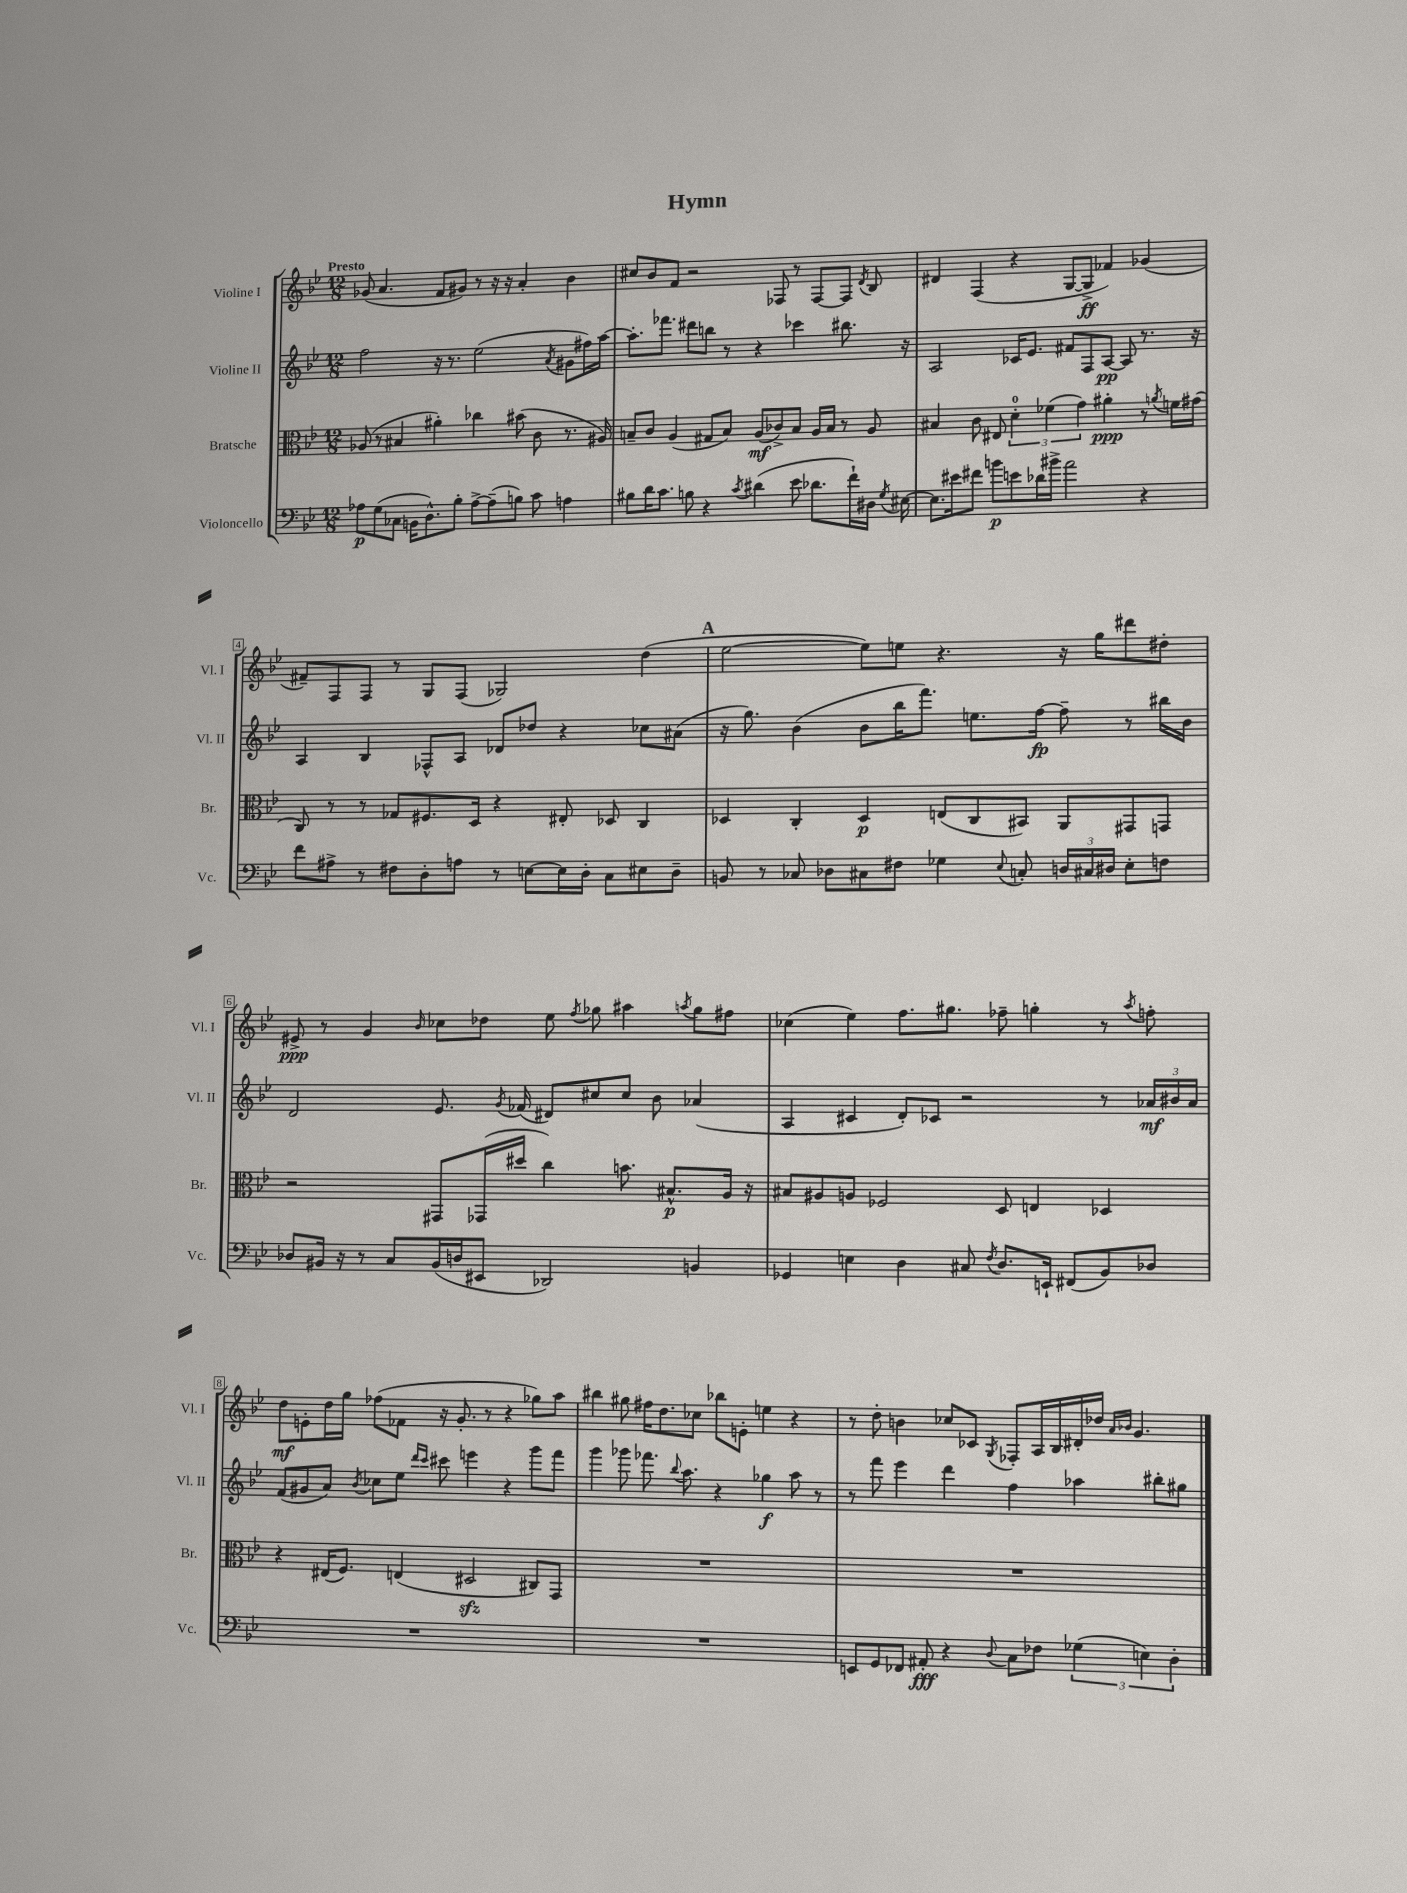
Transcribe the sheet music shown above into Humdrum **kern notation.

**kern	**kern	**kern	**kern
*staff4	*staff3	*staff2	*staff1
*clefF4	*clefC3	*clefG2	*clefG2
*k[b-e-]	*k[b-e-]	*k[b-e-]	*k[b-e-]
*M12/8	*M12/8	*M12/8	*M12/8
8A-	(8A-	2ff	(8g-
(8G	8r	.	4.a
8C-	4B#	.	.
16BB	.	.	.
8.D^^)	.	.	.
.	4a#')	16r	8f
.	.	8.r	.
8B-'	.	.	8g#)
[8A-^	4cc-	(2ee-	8r
(8A-~]	.	.	16r
.	.	.	16r
8B)	(8b#	.	4a'
8c	8c	.	.
.	.	8qa	.
4A	8.r	8g#	4b-
.	.	16ff#)	.
.	16A#)	[16aa	.
=	=	=	=
8B#	8B~	8.aa']	8cc#
16d	8c	.	8b-
8.c	.	8.fff-	.
.	(4A	.	8f
8B	.	8ddd#	2r
4r	8G#	8bb	.
.	8B)	8r	.
8qc	.	.	.
(4d#	(8A	4r	.
.	8c-^)	.	8F-
8e-	8B	4ccc-	8r
8.d-	16A	.	[8F-
.	16B	.	.
.	8r	8.bb#	8F-]
16f`)	.	.	.
.	.	.	8qd
16D#	8A	.	8B-
8qG	.	.	.
[16E#	.	16r	.
=	=	=	=
8.E#]	4B#	2A	4d#
16e#	.	.	.
8f#	8c	.	(4F
8b	8E#	.	.
8e	6d'	16c-	4r
.	.	8.e-	.
16d-	.	.	.
.	(6f-	.	.
16b#^	.	.	.
2a	.	8f#	[8G
.	6g)	.	.
.	.	8F	8G^]
.	4a#'	[8A	4f-)
.	.	8A]	.
4r	8r	8.r	(4g-
.	8qa	.	.
.	16f	.	.
.	(16g#	16r	.
=	=	=	=
8f	8C)	4A	8f#~)
8A#^	8r	.	8F
8r	8r	4B-	8F
8F#	8G-	.	8r
8D'	8.F#	8F-^^	8G
8A	.	8A	(8F
.	16D	.	.
8r	4r	8d-	2G-)
[8E	.	8dd-	.
16E]	8E#'	4r	.
16D'	.	.	.
8C	8D-	.	.
8E#	4C	8cc-	(4dd
8D~	.	(8a#	.
=	=	=	=
8BB	4D-	16r	[2ee-
.	.	8.gg)	.
8r	.	.	.
8C-	4C'	(4b-	.
8D-	.	.	.
8C#	4D-	8b-	8ee-])
8F#	.	16bb-	8ee
.	.	8.fff)	.
4G-	(8E	.	4.r
.	8C	8.ee	.
8qqE-	.	.	.
8C'	8BB#)	.	.
.	.	[16ff	.
24D	8AA	8ff~]	16r
24C#	.	.	.
.	.	.	16gg
24D#	.	.	.
8E-'	8GG#	8r	8ddd#
8F	8GG	16bb#	8dd#'
.	.	16b-	.
=	=	=	=
8D-	2r	2d	8e#^
16BB#	.	.	8r
16r	.	.	.
8r	.	.	4g
8C	.	.	.
.	.	.	16qqb-
(16BB#	8GG#	8.e-	8cc-
16D	.	.	.
8EE#	(16GG-	.	8dd-
.	.	8qg	.
.	16dd#	(16f-	.
2DD-)	4cc)	8d#)	8ee-
.	.	.	8qff
.	.	8cc#	8gg-
.	8.b	8cc#	4aa#
.	.	8b-	.
.	8.B#^^	.	.
.	.	.	8qaa
4BB	.	(4a-	8gg-
.	16A	.	8ff#
.	16r	.	.
=	=	=	=
4GG-	8B#	4A	(4cc-
.	8A#	.	.
4E	8A	4c#	4ee-)
.	2F-	.	.
4D	.	8d')	8.ff
.	.	8c-	.
.	.	.	8.gg#
8C#	.	2r	.
8qF	.	.	.
8.D	8D	.	8ff-~
.	4E	.	4gg'
16EE`	.	.	.
(8FF#	.	.	.
8BB-)	4D-	8r	8r
.	.	.	8qaa
8D-	.	24a-	8ff'
.	.	24b#	.
.	.	24a-	.
=	=	=	=
1.r	4r	(8f	8dd
.	.	8g#	8e'
.	(16E#	8a)	16dd
.	8.F)	.	16gg
.	.	8qb-	.
.	.	8cc-	(8ff-
.	(4E	8ee-	8f-
.	.	16qqddd	.
.	.	16qqccc	.
.	.	8ccc#	16r
.	.	.	8.g'
.	2D#	4eee	.
.	.	.	8r
.	.	4r	4r
.	8C#)	8ggg	8gg-)
.	8GG	8fff	8aa
=	=	=	=
1.r	1.r	4ggg	4bb#
.	.	8ggg-	8gg#
.	.	8.fff-	16ff#
.	.	.	8.dd
.	.	8qqbb-	.
.	.	8.aa	.
.	.	.	8cc-
.	.	4r	8bb-
.	.	.	8e'
.	.	4gg-	4ee
.	.	8aa	4r
.	.	8r	.
=	=	=	=
8EE	1.r	8r	8r
8GG	.	8fff	8dd'
8FF-	.	4eee-	4b
8AA#'	.	.	.
4r	.	4ddd	8cc-
.	.	.	8c-
8qqD	.	.	8qG
8C	.	4ff	8F-'
8F-	.	.	16A
.	.	.	16B-
(6G-	.	4aa-	16d#'
.	.	.	16dd-
.	.	.	16qqa
.	.	.	16qqb-
.	.	.	4.g
6E)	.	.	.
.	.	8bb#'	.
6D'	.	.	.
.	.	8gg#	.
==	==	==	==
*-	*-	*-	*-
